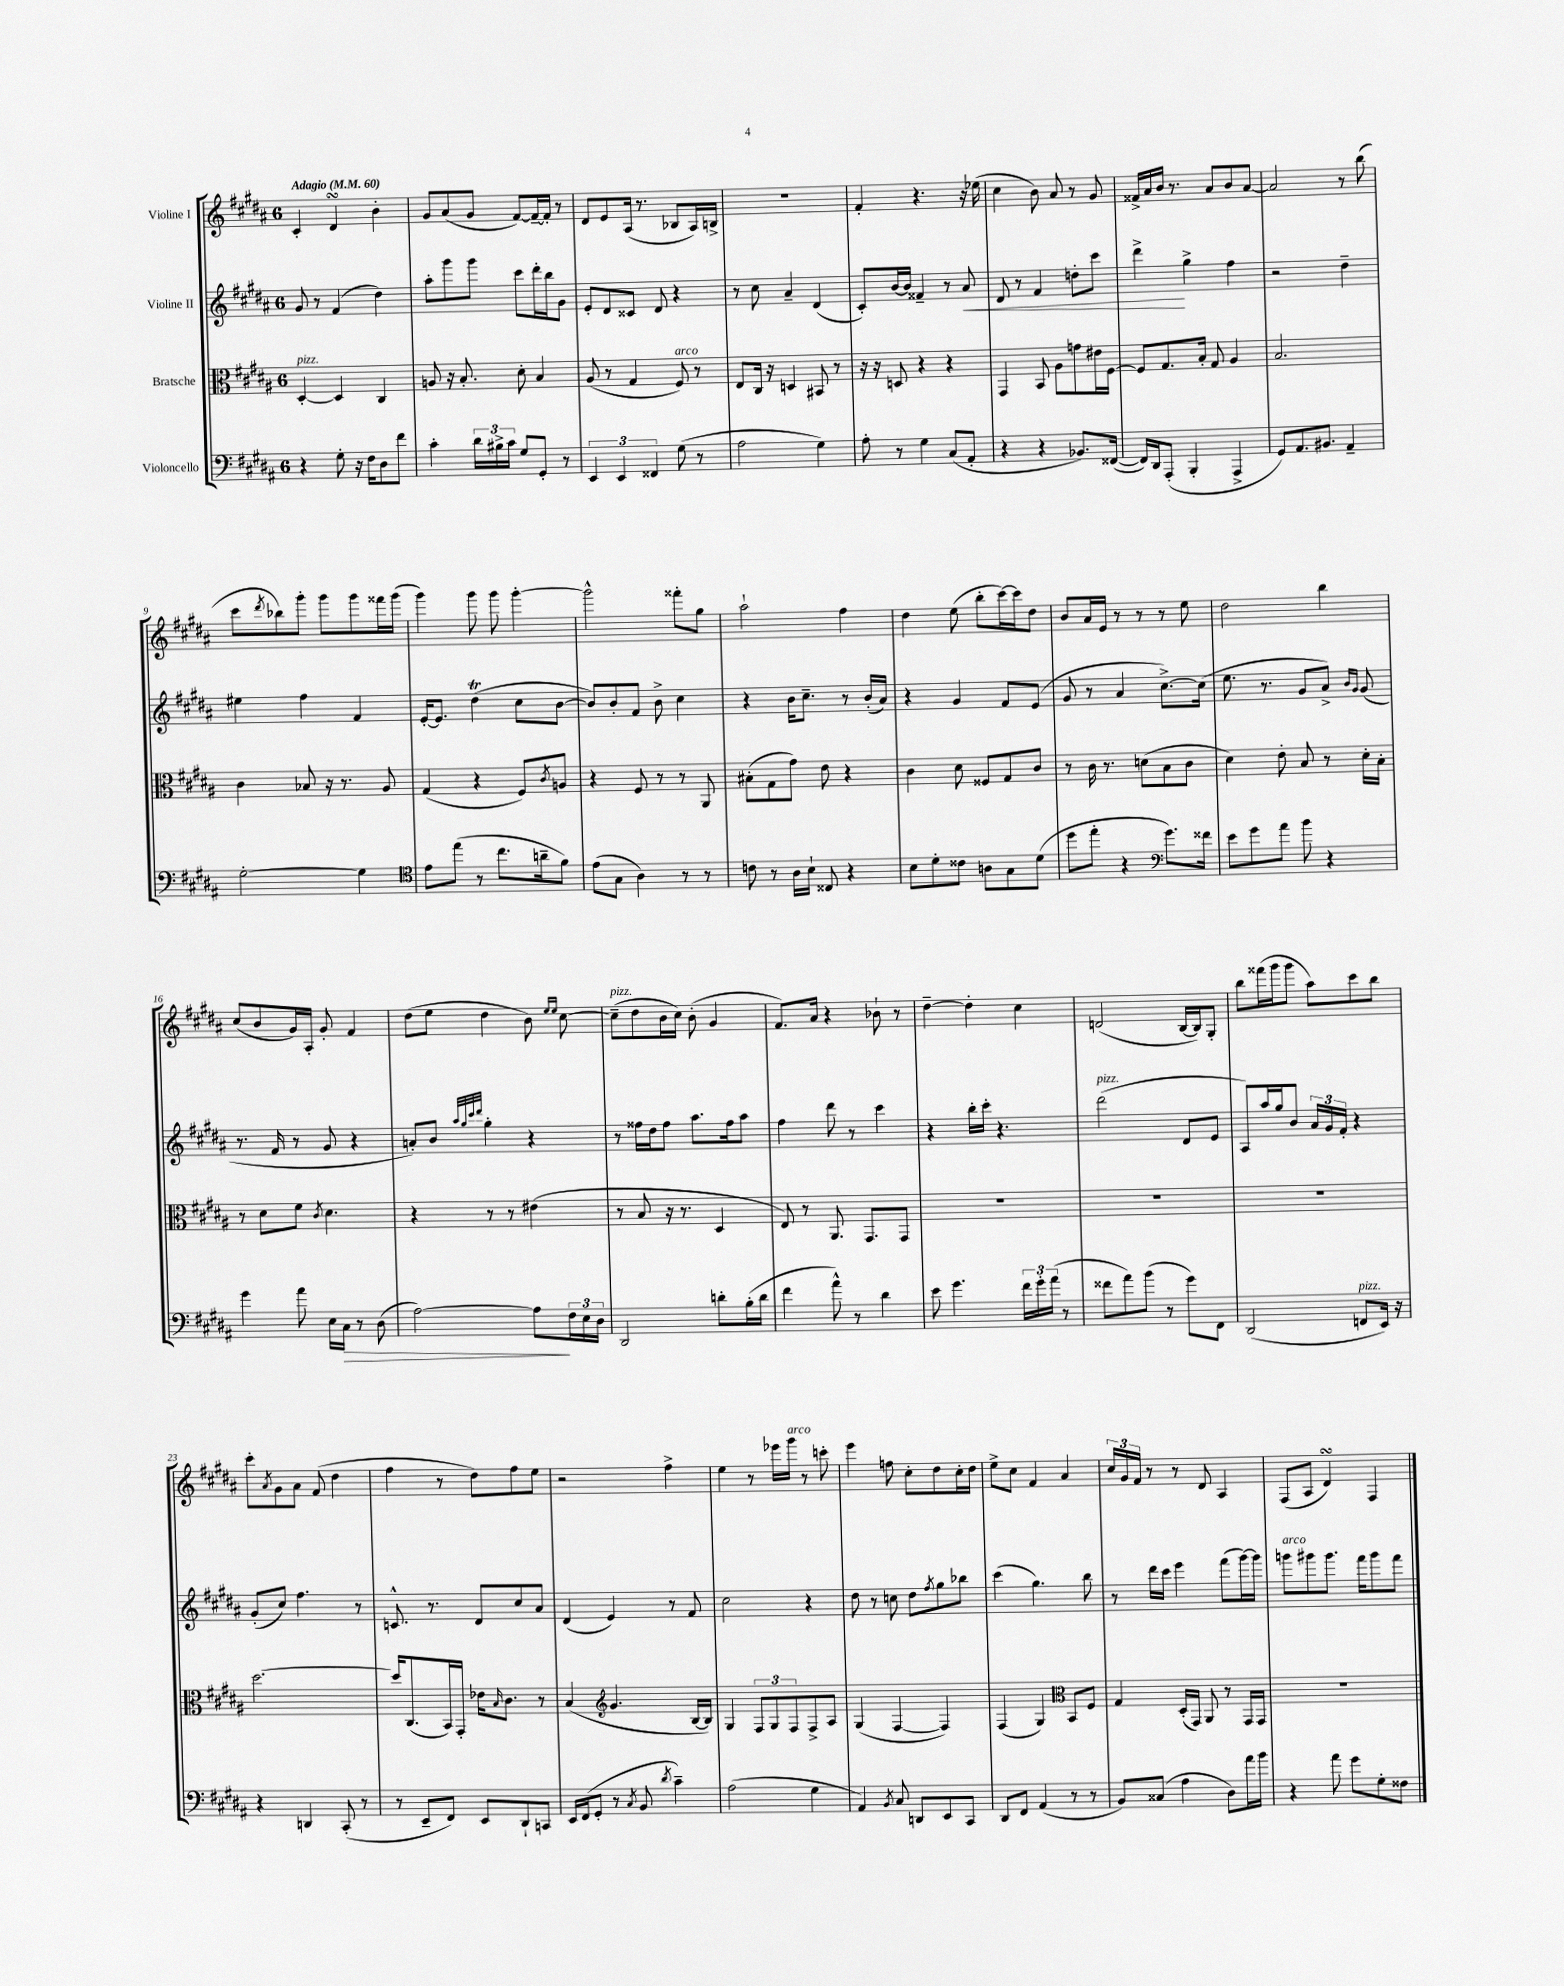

**kern	**kern	**kern	**kern
*staff4	*staff3	*staff2	*staff1
*clefF4	*clefC3	*clefG2	*clefG2
*k[f#c#g#d#a#]	*k[f#c#g#d#a#]	*k[f#c#g#d#a#]	*k[f#c#g#d#a#]
*M6/8	*M6/8	*M6/8	*M6/8
*MM60	*MM60	*MM60	*MM60
4r	[4D#'/	8g#/	4c#'/
.	.	8r	.
8G#'\	4D#/]	(4f#/	4d#/
16r	.	.	.
16F#\LK	.	.	.
8D#\	4C#/	4dd#\)	4b'\
8f#\J	.	.	.
=	=	=	=
4c#'\	8A/	8aa#'\L	8g#/L
.	16r	8ggg#\	(8a#/
.	8.B'/	.	.
24d#\LL	.	8ggg#\J	8g#/J
24B#^\	.	.	.
24c#\JJ	.	.	.
8G#/L	8d#'\	8ccc#\L	[8f#/L)
8GG#'/J	4B/	16ddd#'\L	16f#~/_L
.	.	16bb\J	16f#'/]JJ
8r	.	8g#\J	8r
=	=	=	=
6EE/	(8A#/	8e'/L	8d#/L
.	8r	8d#/	8e/
6EE/	.	.	.
.	4G#/	8c##/J	(16A#/Jk
.	.	.	8.r
6FF##/	.	.	.
.	.	8d#/	.
(8G#\	8F#/)	4r	8B-/L
8r	8r	.	16A#/L)
.	.	.	16B^/JJ
=	=	=	=
2A#\	8E/L	8r	2.r
.	16C#/Jk	8cc#\	.
.	16r	.	.
.	4D/	4a#~/	.
4G#\)	8BB#/	(4d#/	.
.	8r	.	.
=	=	=	=
8A#'\	16r	8c#'/L)	4f#'/
.	16r	.	.
8r	8D/	[16b/L	.
.	.	16b/]JJ	.
4G#\	4r	4f##~/	4.r
(8C#/L	4r	8r	.
8AA#'/J	.	8a#/	16r
.	.	.	(16ee-\
=	=	=	=
4r	4GG#/	8d#/	4cc#\
.	.	8r	.
4r	8BB/	4f#/	8b\)
.	8A#\L	.	8a#/
8.BB-/L)	8g\	8dd'\L	8r
.	16e#\L	8ccc#\J	8g#/
([16FF##/Jk	[16F#\JJ	.	.
=	=	=	=
16FF##/]LL)	8F#/]L	4ddd#^\	16f##^/LL
16DD#/J	.	.	16a#/
(8AAA#'/J	8.G#/	.	16b/JJ
.	.	.	8.r
4BBB'/	.	4gg#^\	.
.	16B'/Jk	.	.
.	8G#/	.	8a#/L
4AAA#^/	4A#/	4ff#\	8b/
.	.	.	[8a#/J
=	=	=	=
8GG#/L)	2.B/	2r	2a#/]
8.AA#/	.	.	.
8.BB#/J	.	.	.
4AA#~/	.	4dd#~\	8r
.	.	.	(8bb\
=	=	=	=
[2G#'\	4c#\	4ee#\	8ccc#\L
.	.	.	8qddd#/
.	.	.	8bb-\)
.	8B-/	4ff#\	8ggg#'\J
.	16r	.	8ggg#\L
.	8.r	.	.
4G#\]	.	4f#/	8ggg#\
.	8A#/	.	16fff##\L
.	.	.	(16ggg#\JJ
=	=	=	=
*clefC4	*	*	*
8e\L	(4G#/	[16e'/LK	4ggg#\)
.	.	8.e/]J	.
(8ee\J	.	.	.
8r	4r	(4dd#\	8ggg#\
8.cc#\L	.	.	8ggg#\
.	8F#/L)	8cc#\L	[4ggg#'\
16a~\k	.	.	.
.	8qc#/	.	.
8f#\J)	8A/J	[8b\J	.
=	=	=	=
(8e\L	4r	8b/]L)	2ggg#^^\]
8G#\J	.	8b'/	.
4A#\)	8F#/	8f#/J	.
.	8r	8b^\	.
8r	8r	4cc#\	8fff##'\L
8r	8AA#/	.	8gg#\J
=	=	=	=
8c\	(8B#'\L	4r	2aa#`\
8r	8G#\	.	.
16A#\LL	8g#\J)	16b\LK	.
16B`\JJ	.	8.cc#~\J	.
8C##/	8e\	.	.
4r	4r	8r	4ff#\
.	.	(16b'/LL	.
.	.	16a#/JJ)	.
=	=	=	=
8B\L	4c#\	4r	4dd#\
8d#'\	.	.	.
8c##\J	8d#\	4g#/	(8ee\
8A\L	8F##/L	.	8bb'\L
8G#\	8G#/	8f#/L	[16ccc#\L)
.	.	.	16ccc#\]J
(8d#\J	8c#/J	(8e/J	8dd#\J
=	=	=	=
8dd#\L	8r	8g#/	8b/L
8ee'\J	16c#\	8r	16a#/L
.	8.r	.	16e/JJ
4r	.	4a#/	8r
.	(8d\L	.	8r
*clefF4	*	*	*
8.g#\L)	8B\	[8.cc#^\L)	8r
.	8c#\J	.	8ee\
16f##\Jk	.	(16cc#\]Jk	.
=	=	=	=
8e\L	4d#\)	8.ee\	2dd#\
8g#\	.	.	.
.	.	8.r	.
8a#\J	8e'\	.	.
8b\	8B/	8g#/L	.
4r	8r	8a#^/J)	4bb\
.	.	16qqb/LL	.
.	.	16qqg#/JJ	.
.	16d#'\LL	(8g#/	.
.	16B'\JJ	.	.
=	=	=	=
4g#\	8r	8.r	(8cc#/L
.	8d#\L	.	8b/
.	.	16f#/	.
8a#\	8f#\J	8r	16g#/L)
.	.	.	16A#'/JJ
.	8qc#/	.	.
16E\LL	4.d#\	8g#/	8g#'/
16C#\JJ	.	.	.
8r	.	4r	4f#/
(8D#\	.	.	.
=	=	=	=
[2A#\)	4r	8a'/L)	(8dd#\L
.	.	8b/J	8ee\J
.	.	32qqaa#/LLL	.
.	.	32qqgg#/	.
.	.	32qqccc#/	.
.	.	32qqddd#/JJJ	.
.	8r	4gg#'\	4dd#\
.	8r	.	.
8A#\]L	(4e#\	4r	8b\)
.	.	.	16qqee/LL
.	.	.	16qqee/JJ
24F#\L	.	.	[8cc#\
24E\	.	.	.
24D#\JJ	.	.	.
=	=	=	=
2DD#/	8r	8r	(8cc#~\]L
.	8B/	16ff##\LL	8dd#\
.	.	16dd#\J	.
.	16r	8ff##\J	16b\L
.	8.r	.	16cc#\JJ)
.	.	8.aa#\L	(8b'\
8d'\L	4D#/	.	4g#/
.	.	16ff##\k	.
(16B'\L	.	8aa#\J	.
16d\JJ	.	.	.
=	=	=	=
4f#\	8E/)	4ff#\	8.f#/L)
.	8r	.	.
.	.	.	16a#/Jk
8a#^^\)	8.AA#/	8ddd#\	4r
8r	.	8r	.
.	8.GG#/L	.	.
4d#\	.	4ccc#\	8b-`\
.	8GG#/J	.	8r
=	=	=	=
8e\	2.r	4r	[4dd#~\
4.g#\	.	.	.
.	.	16bb'\LL	4dd#'\]
.	.	16ccc#'\JJ	.
.	.	4.r	.
24f#\LL	.	.	4cc#\
24g#'\	.	.	.
(24a#\JJ	.	.	.
8r	.	.	.
=	=	=	=
8f##\L	2.r	(2ddd#\	(2d/
8a#\)	.	.	.
(8b\J	.	.	.
8r	.	.	.
8g#\L)	.	8d#/L	[16B/LL
.	.	.	16B/]J)
8FF#\J	.	8e/J	8G#'/J
=	=	=	=
(2DD#/	2.r	8A#/L)	8bb\L
.	.	16aa#/L	(16fff##\L
.	.	16gg#/J	16ggg#\J
.	.	8b/J	8ggg#\J
.	.	24a#/LL	8aa#\L)
.	.	24g#/	.
.	.	24f#'/JJ	.
8FF/L	.	4r	8ccc#\
16EE/Jk)	.	.	8bb\J
16r	.	.	.
=	=	=	=
4r	[2.dd#\	(8g#'/L	8ccc#'\L
.	.	.	8qa#/
.	.	8cc#/J)	8g#\
4DD/	.	4.ff#\	8a#\J
.	.	.	(8f#/
(8CC#'/	.	.	4dd#\
8r	.	8r	.
=	=	=	=
8r	16dd#/]LK	8.c^^/	4ff#\
.	(8.C#/	.	.
8EE~/L	.	.	.
.	.	8.r	.
8FF#/J)	16BB/L)	.	8r
.	16GG#'/JJ	.	.
8EE/L	16e-\LK	8d#/L	8dd#\L)
.	16qqB/	.	.
.	8.c#\J	.	.
8DD#`/	.	8cc#/	8ff#\
8CC/J	8r	8a#/J	8ee\J
=	=	=	=
16EE/LL	(4B/	(4d#/	2r
(16FF#/J	.	.	.
8GG#'/J	.	.	.
*	*clefG2	*	*
8r	4.g#/	4e/)	.
8qC#/	.	.	.
8BB/	.	.	.
8qd#/	.	.	.
4c#~\)	.	8r	4ff#^\
.	[16B/LL	8f#/	.
.	16B/]JJ)	.	.
=	=	=	=
(2A#\	4G#/	2cc#\	4ee\
.	12F#/L	.	8r
.	12G#/	.	.
.	.	.	16eee-\LL
.	12F#/	.	.
.	.	.	16ggg#\JJ
4G#\	8F#^/	4r	8r
.	8A#/J	.	8ccc'\
=	=	=	=
4AA#/)	(4G#/	8dd#\	4eee\
.	.	8r	.
8qBB/	.	.	.
8C#/	[4F#/	8cc\	8ff\
8DD/L	.	8dd#\L	8cc#'\L
.	.	8qff#/	.
8EE/	4F#/])	8gg#\	8dd#\
8CC#/J	.	8bb-\J	16cc#'\L
.	.	.	16dd#\JJ
=	=	=	=
8DD#/L	(4F#/	(4ccc#\	8ee^\L
8FF#/J	.	.	8cc#\J
(4AA#/	4G#/)	4.gg#\)	4f#/
*	*clefC3	*	*
8r	8BB/L	.	4a#/
8r	8F#/J	8bb\	.
=	=	=	=
8BB/L)	4G#/	8r	24cc#/LL
.	.	.	24g#/
.	.	.	24f#/JJ
(8C##/J	.	16ddd#\LL	8r
.	.	16ccc#\JJ	.
4A#\	(16D#'/LL	4eee\	8r
.	16GG#/JJ)	.	.
.	8AA#/	.	8d#/
8D#\L)	8r	(8fff#\L	4A#/
16a#\L	16GG#/LL	[16ggg#\L)	.
16b\JJ	16GG#/JJ	16ggg#\]JJ	.
=	=	=	=
4r	2.r	8ggg\L	(8F#/L
.	.	8ggg#\	8A#/J
8a#\	.	8.ggg#\J	4d#/)
8g#\L	.	.	.
.	.	16fff#\LK	.
8G#'\	.	8ggg#\	4F#/
8F##\J	.	8fff#\J	.
==	==	==	==
*-	*-	*-	*-
